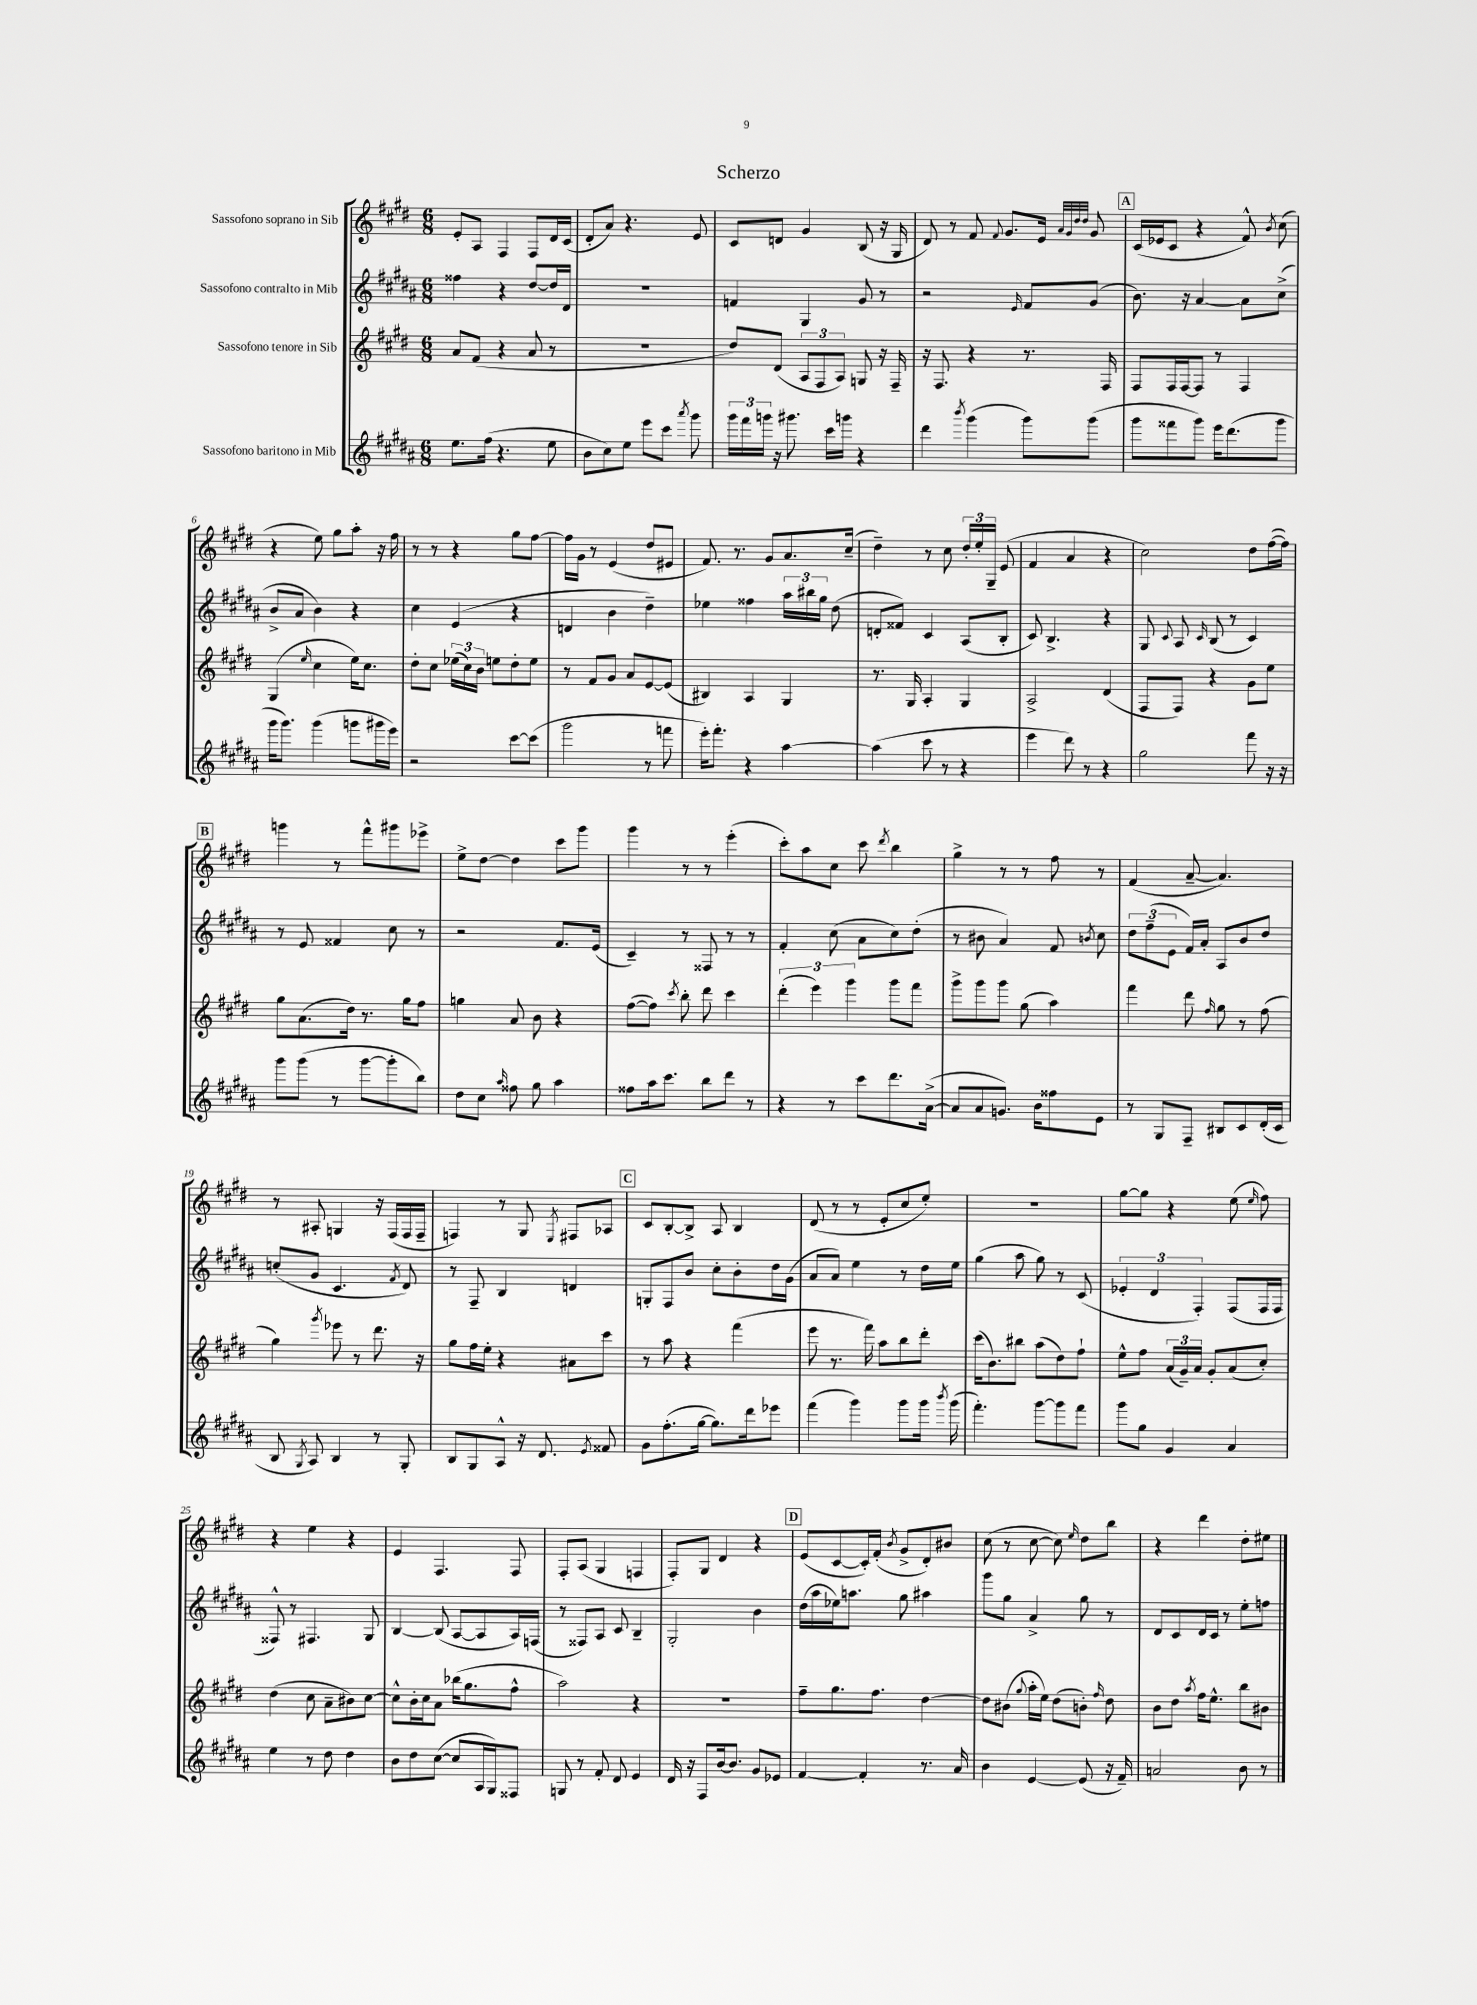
\header { title = "Scherzo" }
<<
\new StaffGroup <<
\new Staff = "s0" \with { instrumentName = "Sassofono soprano in Sib" } {
    \clef treble \key e \major \numericTimeSignature \time 6/8
    \autoBeamOff e'8[-. a8] fis4 fis8[ dis'16 cis'16]( |
    dis'8[-. a'8]) r4. e'8 |
    cis'8[ d'8] gis'4 b8( r16 gis16 |
    dis'8) r8 fis'8 \appoggiatura { fis'8 } gis'8.[ e'16] \grace { a'32[ gis'32 dis''32 dis''32] } gis'8 |
    \mark \markup { \box "A" } cis'16[( ees'16 cis'8] r4 fis'8-^) \acciaccatura { b'8 } cis''8( |
    r4 e''8) gis''8[ a''8]-. r16 fis''16 |
    r8 r8 r4 gis''8[ fis''8]~ |
    fis''16[ gis'16] r8 e'4( dis''8[ eis'8] |
    fis'8.) r8. gis'8[ a'8. cis''16]--( |
    dis''4--) r8 cis''8 \tuplet 3/2 { dis''16[-. e''16-. gis16]-- } e'8( |
    fis'4 a'4 r4 |
    cis''2) dis''8[ fis''16~( fis''16]) |
    \mark \markup { \box "B" } g'''4 r8 fis'''8[-^ gis'''8 ees'''8]-> |
    e''8[-> dis''8]~ dis''4 cis'''8[ gis'''8] |
    gis'''4 r8 r8 e'''4-.( |
    cis'''8[-.) a''8 cis''8] cis'''8 \acciaccatura { dis'''8 } b''4 |
    gis''4-> r8 r8 fis''8 r8 |
    fis'4( a'8~-- a'4.) |
    r8 ais8-. g4 r16 fis16[( fis16 fis16]-- |
    f4) r8 gis8 \acciaccatura { e8 } fis8[ aes8] |
    \mark \markup { \box "C" } cis'8[ b8~-. b8]-> a8 b4 |
    dis'8( r8 r8 e'8[-. cis''8 e''8]-.) |
    R2. |
    gis''8[~ gis''8] r4 e''8( \grace { e''16 } fis''8) |
    r4 e''4 r4 |
    e'4 fis4. fis8 |
    fis8[-. a8]( gis4 f4 |
    fis8[-.) gis8] dis'4 r4 |
    \mark \markup { \box "D" } e'8[( cis'8~ cis'16-.) fis'16]-.( \acciaccatura { b'8 } gis'8[-> dis'8-.) bis'8] |
    cis''8( r8 cis''8~ cis''8) \grace { e''16 } dis''8[ b''8] |
    r4 dis'''4 dis''8[-. eis''8] \bar "|." |
}
\new Staff = "s1" \with { instrumentName = "Sassofono contralto in Mib" } {
    \clef treble \key b \major \numericTimeSignature \time 6/8
    \autoBeamOff fisis''4 r4 dis''8[~ dis''16 dis'16] |
    R2. |
    f'4 gis4 gis'8 r8 |
    r2 \grace { e'16 } fis'8[ gis'8]( |
    \mark \markup { \box "A" } b'8.) r16 ais'4~ ais'8[ cis''8]->( |
    b'8[-> ais'8] b'4) r4 |
    cis''4 e'4( r4 |
    d'4 b'4 dis''4--) |
    ees''4 fisis''4 \tuplet 3/2 { ais''16[ bis''16 gis''16] } dis''8( |
    d'8[-. fisis'8]) cis'4 ais8[( b8]-. |
    cis'8) b4.-> r4 |
    gis8 \appoggiatura { cis'8 } ais8 \grace { cis'16 } b8( r8 cis'4) |
    \mark \markup { \box "B" } r8 e'8 fisis'4 cis''8 r8 |
    r2 fis'8.[ e'16]( |
    cis'4--) r8 fisis8 r8 r8 |
    fis'4-. cis''8( ais'8[ cis''8) dis''8]-.( |
    r8 bis'8 ais'4) fis'8 \acciaccatura { b'8 } cis''8 |
    \tuplet 3/2 { dis''8[ fis''8--( e'8] } fis'16[) ais'16]-. ais8[ b'8 dis''8] |
    c''8[-.( gis'8] cis'4. \acciaccatura { fis'8 } dis'8) |
    r8 fis8-- b4 d'4 |
    \mark \markup { \box "C" } g8[-. fis8 b'8] cis''8[-. b'8-. dis''16 gis'16]( |
    ais'8[ ais'8]) e''4 r8 dis''16[ e''16] |
    gis''4( ais''8 gis''8) r8 cis'8( |
    \tuplet 3/2 { ees'4-. dis'4 fis4-.) } fis8[( fis16 fis16] |
    fisis8-^) r8 fis4. gis8 |
    b4~ b8( ais8[~ ais8 ais16) f16]( |
    r8 fisis8[) ais8] cis'8 b4-- |
    gis2-. b'4 |
    \mark \markup { \box "D" } dis''16[( ais''16 ees''16) a''8.] gis''8 ais''4 |
    gis'''8[ gis''8] ais'4-> gis''8 r8 |
    dis'8[ cis'8 dis'16 cis'16] r8 e''8[-. f''8] \bar "|." |
}
\new Staff = "s2" \with { instrumentName = "Sassofono tenore in Sib" } {
    \clef treble \key e \major \numericTimeSignature \time 6/8
    \autoBeamOff a'8[ fis'8]( r4 a'8 r8 |
    R2. |
    dis''8[) dis'8]( \tuplet 3/2 { a8[ fis8 a8]) } g8 r16 fis16-- |
    r16 fis8. r4 r8. fis16 |
    \mark \markup { \box "A" } fis8[ fis16 fis16~ fis8] r8 fis4 |
    gis4( \grace { e''16 } cis''4 e''16[) cis''8.] |
    dis''8[-. cis''8] \tuplet 3/2 { ees''16[( cis''16) b'16] } e''8[ dis''8-. e''8] |
    r8 fis'8[ gis'8] a'8[ e'8~ e'8]( |
    bis4) a4 gis4 |
    r8. gis16 a4-. gis4 |
    a2-> dis'4( |
    fis8[ fis8]) r4 gis'8[ e''8] |
    \mark \markup { \box "B" } gis''8[ a'8.( dis''16]) r8. gis''16[ fis''8] |
    g''4 a'8 b'8 r4 |
    fis''8[~( fis''8]) \acciaccatura { cis'''8 } b''8-. dis'''8 cis'''4 |
    \tuplet 3/2 { dis'''4-.( e'''4) gis'''4 } gis'''8[ fis'''8] |
    gis'''8[-> gis'''8 gis'''8] gis''8( a''4) |
    fis'''4 dis'''8 \grace { fis''16 } gis''8 r8 fis''8( |
    gis''4) \acciaccatura { gis'''8 } ees'''8 r8 dis'''8. r16 |
    gis''8[ fis''16 e''16]-. r4 ais'8[ cis'''8] |
    \mark \markup { \box "C" } r8 a''8 r4 fis'''4( |
    e'''8 r8. fis'''16) a''8[ b''8 dis'''8]-. |
    cis'''16[( b'8.) bis''8] a''8[( dis''8) fis''8]-! |
    e''8[-^ fis''8] \tuplet 3/2 { a'16[( gis'16--) a'16] } gis'8[-. a'8( cis''8]-.) |
    dis''4( cis''8 a'8[-- bis'8) cis''8]~ |
    cis''8[-^ b'16-. cis''16 a'8] bes''16[( gis''8. fis''8]-^ |
    a''2) r4 |
    R2. |
    \mark \markup { \box "D" } fis''8[-- gis''8. fis''8.] dis''4~ |
    dis''8[ bis'8]( \appoggiatura { gis''8 } a''16[-. e''16]) dis''8[( b'8]-.) \grace { fis''16 } dis''8 |
    b'8[ dis''8] \acciaccatura { a''8 } fis''16[ e''8.]-^ b''8[ bis'8] \bar "|." |
}
\new Staff = "s3" \with { instrumentName = "Sassofono baritono in Mib" } {
    \clef treble \key b \major \numericTimeSignature \time 6/8
    \autoBeamOff e''8.[ fis''16]( r4. e''8 |
    b'8[ cis''8) e''8] e'''8[ cis'''8] \acciaccatura { ais'''8 } gis'''8 |
    \tuplet 3/2 { gis'''16[ fis'''16 g'''16] } r16 gis'''8. cis'''16[ g'''16] r4 |
    dis'''4 \acciaccatura { b'''8 } gis'''4( gis'''8[) gis'''8]( |
    \mark \markup { \box "A" } gis'''8[ fisis'''8 gis'''8]) e'''16[ dis'''8.( gis'''8] |
    gis'''16[ gis'''8.]) gis'''4( g'''8[ gis'''16 e'''16]) |
    r2 cis'''8[~ cis'''8]( |
    gis'''2 r8 f'''8 |
    e'''16[-.) fis'''8.]-. r4 ais''4~ |
    ais''4( cis'''8 r8 r4 |
    e'''4 dis'''8) r8 r4 |
    gis''2 fis'''8 r16 r16 |
    \mark \markup { \box "B" } gis'''8[ gis'''8]( r8 gis'''8[~ gis'''8-. b''8]) |
    dis''8[ cis''8] \grace { ais''16 } fisis''8 gis''8 ais''4 |
    fisis''8[ ais''16 cis'''8.] b''8[ dis'''8] r8 |
    r4 r8 cis'''8[ dis'''8. ais'16]~->( |
    ais'8[ ais'8 g'8.]) b'16[ fisis''8 e'8] |
    r8 gis8[ fis8]-- bis8[ cis'8 dis'16-.( cis'16] |
    b8 \acciaccatura { gis8 } ais8) b4 r8 gis8-. |
    b8[ gis8 ais8]-^ r16 dis'8. \acciaccatura { e'8 } fisis'8 |
    \mark \markup { \box "C" } gis'8[ fis''8.-.( gis''16]~ gis''8.[) dis'''16 ees'''8] |
    fis'''4( gis'''4) gis'''8[ gis'''16] \acciaccatura { b'''8 } gis'''16( |
    fis'''4.-.) gis'''8[~ gis'''8 fis'''8] |
    gis'''8[ gis''8] gis'4 ais'4 |
    e''4 r8 dis''8 dis''4 |
    b'8[ dis''8 cis''8]~( cis''8[ ais16 gis16) fisis8] |
    g8 r8 fis'8-. dis'8 e'4 |
    dis'16 r16 fis8[ b'16~ b'8.] gis'8[ ees'8] |
    \mark \markup { \box "D" } fis'4~ fis'4-. r8. ais'16 |
    b'4 e'4~ e'8( r16 fis'16--) |
    a'2 b'8 r8 \bar "|." |
}
>>
>>
